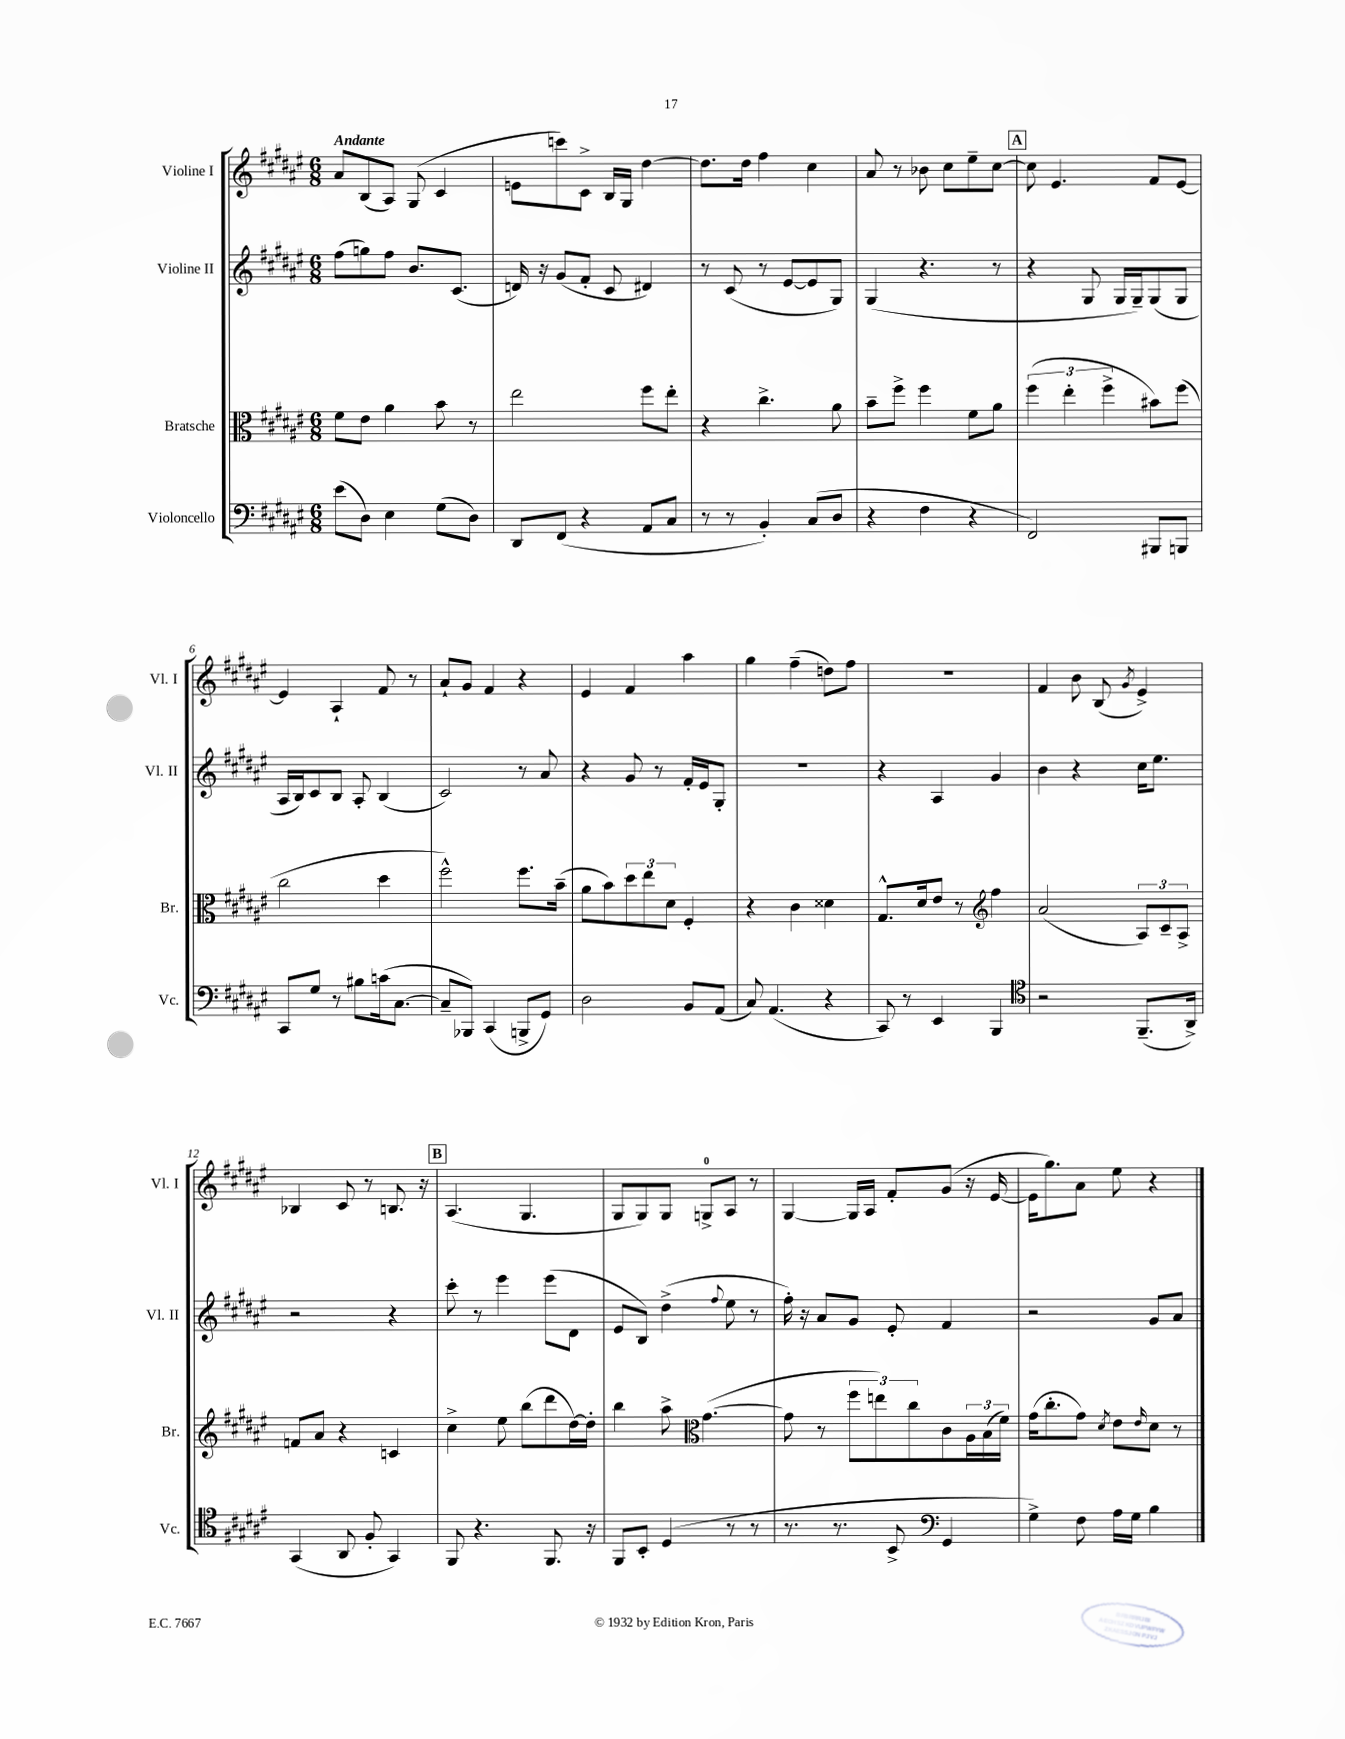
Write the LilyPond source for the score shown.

<<
\new StaffGroup <<
\new Staff = "s0" \with { instrumentName = "Violine I" shortInstrumentName = "Vl. I" } {
    \clef treble \key fis \major \numericTimeSignature \time 6/8 \tempo "Andante"
    ais'8 b8( ais8) gis8( cis'4 |
    e'8 c'''8) cis'8-> b16 gis16 dis''4~ |
    dis''8. dis''16 fis''4 cis''4 |
    ais'8 r8 bes'8 cis''8 eis''8-- cis''8~ |
    \mark \markup { \box "A" } cis''8 eis'4. fis'8 eis'8~ |
    eis'4 ais4-! fis'8 r8 |
    ais'8-! gis'8 fis'4 r4 |
    eis'4 fis'4 ais''4 |
    gis''4 fis''4--( d''8) fis''8 |
    R2. |
    fis'4 b'8 b8( \acciaccatura { gis'8 } eis'4->) |
    bes4 cis'8 r8 b8. r16 |
    \mark \markup { \box "B" } ais4.( gis4. |
    gis8 gis8) gis8 g8-0-> ais8 r8 |
    gis4~ gis16 ais16 fis'8-. gis'8( r16 eis'16~ |
    eis'16 gis''8.) ais'8 eis''8 r4 \bar "|." |
}
\new Staff = "s1" \with { instrumentName = "Violine II" shortInstrumentName = "Vl. II" } {
    \clef treble \key fis \major \numericTimeSignature \time 6/8
    fis''8( g''8) fis''8 b'8. cis'8.( |
    d'16) r16 gis'8( fis'8-. cis'8 dis'4) |
    r8 cis'8( r8 eis'8~ eis'8 gis8) |
    gis4( r4. r8 |
    \mark \markup { \box "A" } r4 gis8 gis16 gis16--) gis8( gis8 |
    ais16 b16) cis'8 b8 ais8-. b4( |
    cis'2) r8 ais'8 |
    r4 gis'8 r8 fis'16-. eis'16 gis8-. |
    R2. |
    r4 ais4 gis'4 |
    b'4 r4 cis''16 eis''8. |
    r2 r4 |
    \mark \markup { \box "B" } cis'''8-. r8 eis'''4 eis'''8( dis'8 |
    eis'8 b8) dis''4->( \appoggiatura { fis''8 } eis''8 r8 |
    fis''16-.) r16 ais'8 gis'8 eis'8-. fis'4 |
    r2 gis'8 ais'8 \bar "|." |
}
\new Staff = "s2" \with { instrumentName = "Bratsche" shortInstrumentName = "Br." } {
    \clef alto \key fis \major \numericTimeSignature \time 6/8
    fis'8 eis'8 ais'4 b'8 r8 |
    eis''2 fis''8 eis''8-. |
    r4 cis''4.-> ais'8 |
    b'8-- fis''8-> fis''4 fis'8 ais'8 |
    \mark \markup { \box "A" } \tuplet 3/2 { fis''4( eis''4-. fis''4-> } bis'8) fis''8( |
    cis''2 dis''4 |
    fis''2-^) fis''8. b'16--( |
    ais'8 b'8) \tuplet 3/2 { dis''8 eis''8 dis'8 } fis4-. |
    r4 cis'4 disis'4 |
    gis8.-^ dis'16 eis'8 r8 \clef treble fis''4 |
    ais'2( \tuplet 3/2 { ais8) cis'8-- ais8-> } |
    f'8 ais'8 r4 c'4 |
    \mark \markup { \box "B" } cis''4-> eis''8 b''8( dis'''8 dis''16~) dis''16-. |
    b''4 ais''8-> \clef alto gis'4.~( |
    gis'8 r8 \tuplet 3/2 { fis''8 e''8) cis''8 } cis'8 \tuplet 3/2 { ais16 b16( fis'16) } |
    gis'16( cis''8.-. gis'8) \acciaccatura { dis'8 } eis'8 \grace { eis'16 } dis'8 r8 \bar "|." |
}
\new Staff = "s3" \with { instrumentName = "Violoncello" shortInstrumentName = "Vc." } {
    \clef bass \key fis \major \numericTimeSignature \time 6/8
    eis'8( dis8) eis4 gis8( dis8) |
    dis,8 fis,8( r4 ais,8 cis8 |
    r8 r8 b,4-.) cis8( dis8 |
    r4 fis4 r4 |
    \mark \markup { \box "A" } fis,2) bis,,8 b,,8 |
    cis,8 gis8 r8 bis8 c'16( cis8.~ |
    cis8-- bes,,8) cis,4( b,,8-> gis,8) |
    dis2 b,8 ais,8( |
    cis8) ais,4.( r4 |
    cis,8) r8 eis,4 b,,4 |
    \clef tenor r2 fis,8.--( ais,16->) |
    gis,4( ais,8 fis8-. gis,4) |
    \mark \markup { \box "B" } fis,8 r4. fis,8. r16 |
    fis,8 b,8-. dis4( r8 r8 |
    r8. r8. b,8-> \clef bass gis,4 |
    gis4->) fis8 ais16 gis16 b4 \bar "|." |
}
>>
>>
